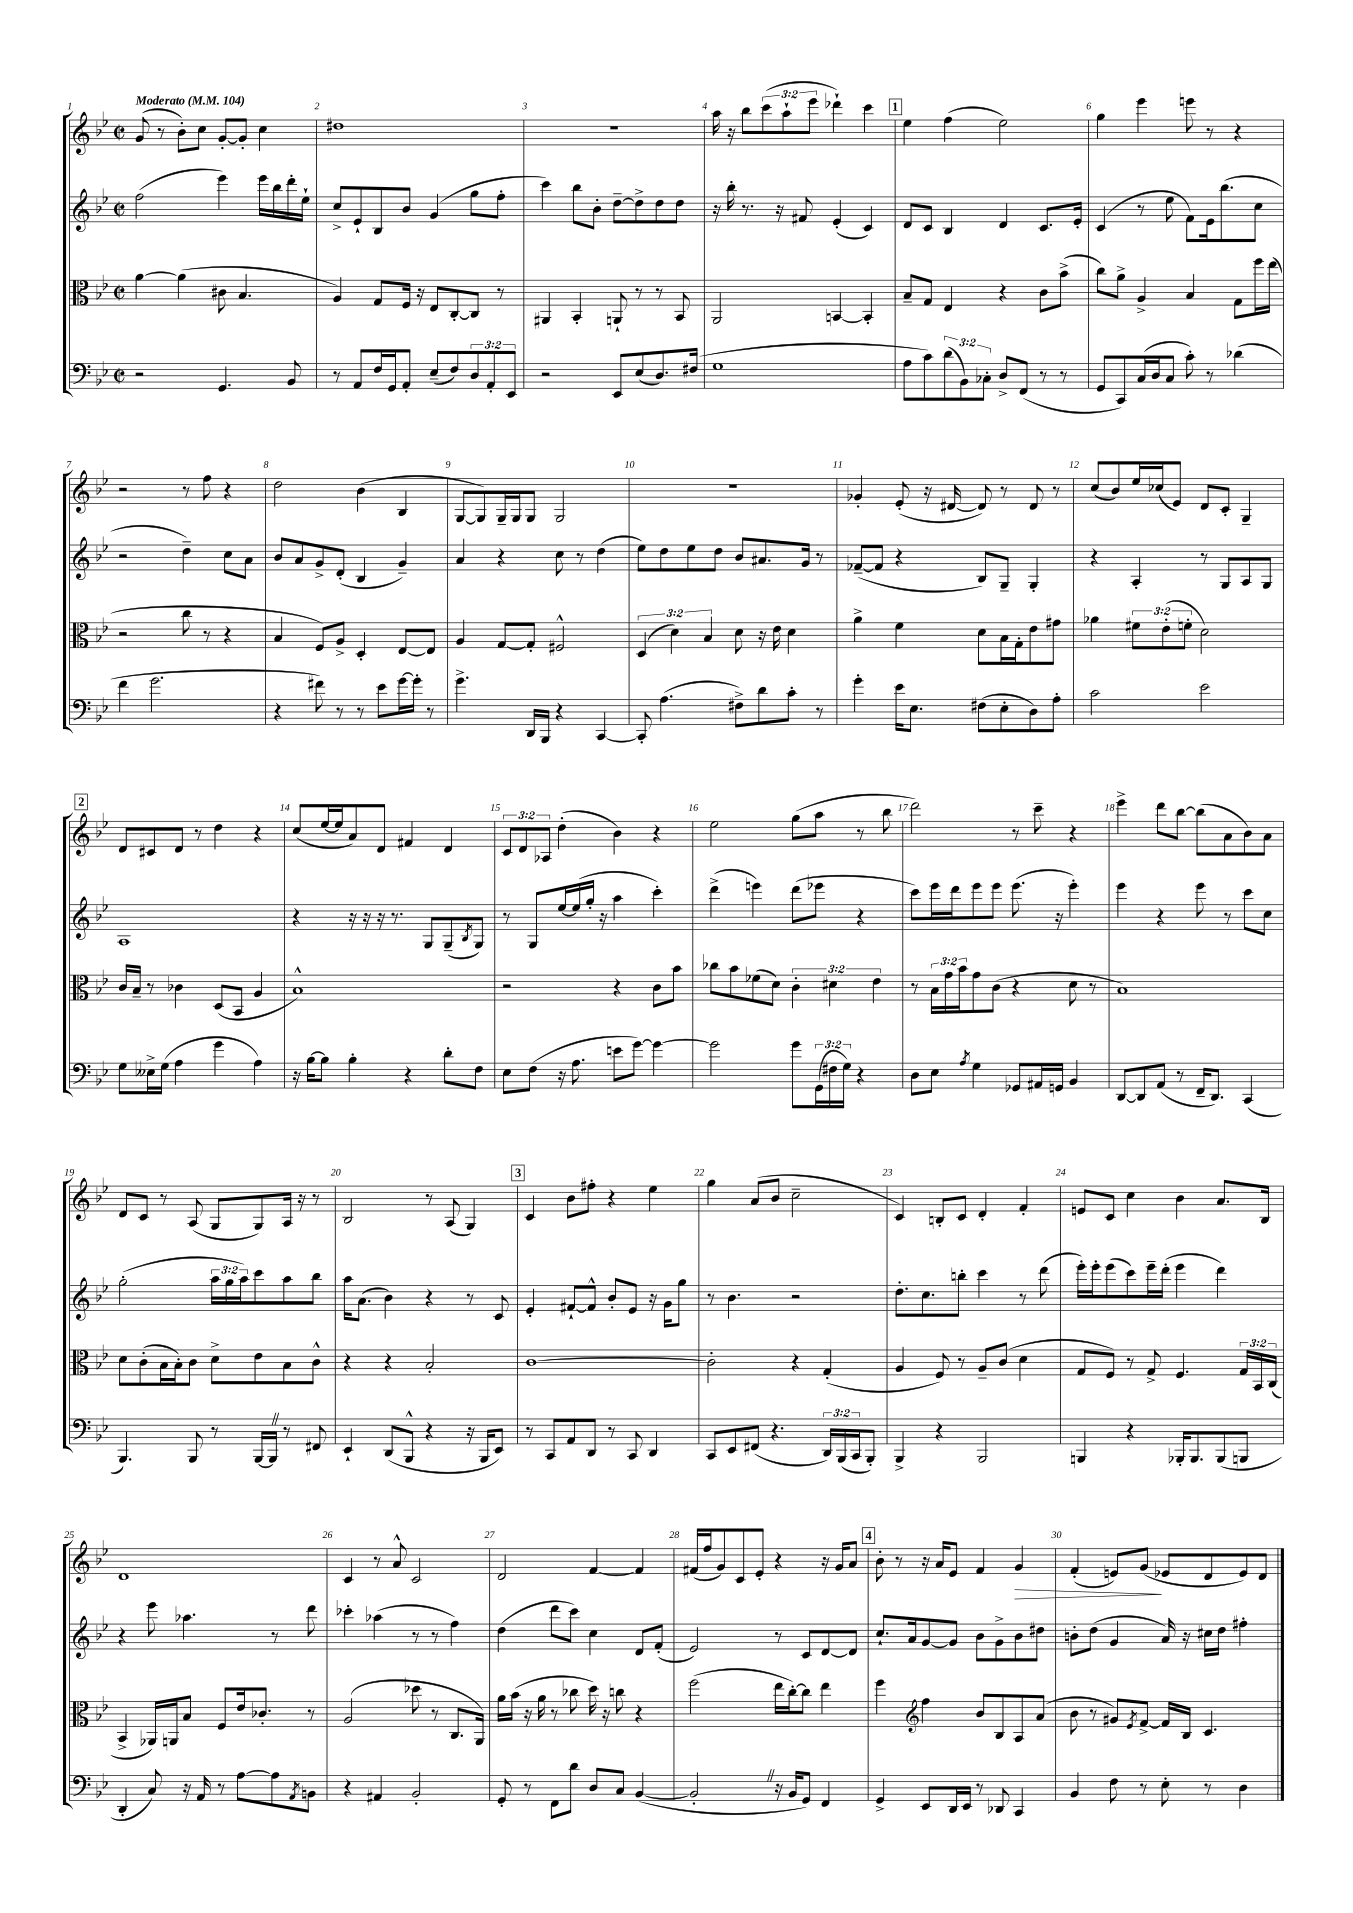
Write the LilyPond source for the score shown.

<<
\new StaffGroup <<
\new Staff = "s0" {
    \clef treble \key bes \major \defaultTimeSignature \time 2/2 \override Staff.TupletNumber.text = #tuplet-number::calc-fraction-text \tempo "Moderato" 4 = 104
    g'8( r8 bes'8-.) c''8 g'8~-. g'8-. c''4 |
    dis''1 |
    R1 |
    a''16 r16 bes''8 \tuplet 3/2 { c'''8( a''8-! ees'''8 } des'''4-!) c'''4 |
    \mark \markup { \box "1" } ees''4 f''4( ees''2) |
    g''4 ees'''4 e'''8 r8 r4 |
    r2 r8 f''8 r4 |
    d''2 bes'4( bes4 |
    g8~ g8) g16-- g16 g8 g2 |
    r1 |
    ges'4-. ees'8-.( r16 dis'16~ dis'8) r8 dis'8 r8 |
    c''8( bes'8) ees''16 ces''16( ees'8) d'8 c'8-. g4-- |
    \mark \markup { \box "2" } d'8 cis'8 d'8 r8 d''4 r4 |
    c''8( ees''16~ ees''16 a'8) d'8 fis'4 d'4 |
    \tuplet 3/2 { c'8 d'8 aes8 } d''4-.( bes'4) r4 |
    ees''2 g''8( a''8 r8 bes''8 |
    d'''2) r8 c'''8-- r4 |
    ees'''4-> d'''8 bes''8~ bes''8( a'8 bes'8) a'8 |
    d'8 c'8 r8 a8( g8 g8) a16 r16 r8 |
    bes2 r8 a8( g4) |
    \mark \markup { \box "3" } c'4 bes'8 fis''8-. r4 ees''4 |
    g''4 a'8( bes'8 c''2-- |
    c'4) b8-. c'8 d'4-. f'4-. |
    e'8 c'8 c''4 bes'4 a'8. bes16 |
    d'1 |
    c'4 r8 a'8-^ c'2 |
    d'2 f'4~ f'4 |
    fis'16( f''16 g'8) c'8 ees'8-. r4 r16 g'16 a'8 |
    \mark \markup { \box "4" } bes'8-. r8 r16 a'16 ees'8 f'4 g'4\> |
    f'4-.( e'8) g'8\!( ees'8 d'8 ees'8) d'8 \bar "|." |
}
\new Staff = "s1" {
    \clef treble \key bes \major \defaultTimeSignature \time 2/2 \override Staff.TupletNumber.text = #tuplet-number::calc-fraction-text
    f''2( ees'''4) ees'''16 bes''16 d'''16-. ees''16-! |
    c''8-> ees'8-! bes8 bes'8 g'4( g''8 f''8-. |
    c'''4) bes''8 bes'8-. d''8~-- d''8-> d''8 d''8 |
    r16 bes''16-. r8. r16 fis'8 ees'4-.( c'4) |
    \mark \markup { \box "1" } d'8 c'8 bes4 d'4 c'8. ees'16-. |
    c'4( r8 ees''8 f'8) ees'16 bes''8.( c''8 |
    r2 d''4--) c''8 a'8 |
    bes'8 a'8 g'8-> d'8-.( bes4 g'4--) |
    a'4 r4 c''8 r8 d''4( |
    ees''8) d''8 ees''8 d''8 bes'8 ais'8. g'16 r8 |
    fes'8~--( fes'8 r4 bes8) g8-- g4-. |
    r4 a4-. r8 g8 a8 g8 |
    \mark \markup { \box "2" } a1 |
    r4 r16 r16 r16 r8. g8 g8--( \acciaccatura { bes8 } g8) |
    r8 g8 ees''16~ ees''16( g''16-. r16 a''4 c'''4-.) |
    d'''4->( e'''4) d'''8( ees'''8 r4 |
    c'''8) ees'''16 d'''16 ees'''8 ees'''8 ees'''8.( r16 ees'''4-.) |
    ees'''4 r4 ees'''8 r8 c'''8 c''8 |
    g''2-.( \tuplet 3/2 { a''16 g''16 a''16) } c'''8 a''8 bes''8 |
    a''16 a'8.( bes'4) r4 r8 c'8 |
    \mark \markup { \box "3" } ees'4-. fis'8~-! fis'8-^ bes'8-. ees'8 r16 g'16 g''8 |
    r8 bes'4. r2 |
    d''8.-. c''8. b''8-. c'''4 r8 d'''8( |
    ees'''16-.) ees'''16-. ees'''8( c'''8) ees'''16-- d'''16-.( ees'''4 d'''4) |
    r4 ees'''8 aes''4. r8 d'''8 |
    ces'''4-. aes''4( r8 r8 f''4) |
    d''4( d'''8 c'''8) c''4 d'8 f'8-.( |
    ees'2) r8 c'8 d'8~ d'8 |
    \mark \markup { \box "4" } c''8.-! a'16 g'8~ g'8 bes'8 g'8-> bes'8 dis''8 |
    b'8-. d''8( g'4 a'16) r16 cis''16 d''16 fis''4-. \bar "|." |
}
\new Staff = "s2" {
    \clef alto \key bes \major \defaultTimeSignature \time 2/2 \override Staff.TupletNumber.text = #tuplet-number::calc-fraction-text
    a'4~ a'4( cis'8 bes4. |
    a4) g8 f16 r16 ees8 c8~-. c8 r8 |
    ais,4 bes,4-. a,8-! r8 r8 bes,8 |
    a,2 b,4~ b,4-. |
    \mark \markup { \box "1" } bes8-- g8 ees4 r4 c'8 bes'8->( |
    c''8) a'8-> a4-> bes4 g8 f''16 ees''16( |
    r2 c''8 r8 r4 |
    bes4 f8) a8-> d4-. ees8~ ees8 |
    a4 g8~ g8-. fis2-^ |
    \tuplet 3/2 { d4( d'4) bes4 } d'8 r16 ees'16 d'4 |
    a'4-> f'4 d'8 bes16 g16-. ees'8 gis'8 |
    aes'4 \tuplet 3/2 { fis'8 ees'8-.( f'8-. } d'2) |
    \mark \markup { \box "2" } c'16 bes16-- r8 ces'4 d8( bes,8 a4 |
    bes1-^) |
    r2 r4 c'8 bes'8 |
    ces''8 bes'8 fes'8( d'8) \tuplet 3/2 { c'4-. dis'4 ees'4 } |
    r8 \tuplet 3/2 { bes16 g'16 bes'16 } g'8 c'8( r4 d'8 r8 |
    bes1) |
    d'8 c'8-.( bes16 bes16-.) c'8 d'8-> ees'8 bes8 c'8-^ |
    r4 r4 bes2-. |
    \mark \markup { \box "3" } c'1~ |
    c'2-. r4 g4-.( |
    a4 f8) r8 a8-- c'8( d'4 |
    g8 f8) r8 g8-> f4. \tuplet 3/2 { g16 bes,16 c16( } |
    bes,4-> aes,16) a,16 bes8 f8 ees'16 ces'8.-. r8 |
    a2( des''8 r8 c8. a,16) |
    a'16 bes'16( r16 a'16 r8 ces''8 d''16) r16 c''8 r4 |
    f''2( ees''16 c''16~-.) c''8 ees''4 |
    \mark \markup { \box "4" } f''4 \clef treble f''4 bes'8 bes8 a8 a'8( |
    bes'8 r8 gis'8) \acciaccatura { ees'8 } f'8~-> f'16 bes16 c'4. \bar "|." |
}
\new Staff = "s3" {
    \clef bass \key bes \major \defaultTimeSignature \time 2/2 \override Staff.TupletNumber.text = #tuplet-number::calc-fraction-text
    r2 g,4. bes,8 |
    r8 a,8 f16 g,16 a,8-. ees8--( f8) \tuplet 3/2 { d8 a,8-. ees,8 } |
    r2 ees,8 ees8( d8.) fis16( |
    g1 |
    \mark \markup { \box "1" } a8 c'8) \tuplet 3/2 { d'8( bes,8) ces8-. } d8-> f,8( r8 r8 |
    g,8 c,8) c16( d16 c8 c'8-.) r8 des'4( |
    f'4 g'2. |
    r4 fis'8) r8 r8 ees'8 g'16~ g'16-. r8 |
    g'4.-> d,16 bes,,16 r4 c,4~ |
    c,8-. a4.( fis8->) d'8 c'8-. r8 |
    g'4-. ees'16 ees8. fis8( ees8-. d8) a8-. |
    c'2 ees'2 |
    \mark \markup { \box "2" } g8 eeses16-> g16( a4 g'4 a4) |
    r16 bes16~ bes8 bes4-. r4 d'8-. f8 |
    ees8 f8( r16 a8. e'8 g'8~) g'4~ |
    g'2 g'8 \tuplet 3/2 { g,16( fis16 g16) } r4 |
    d8 ees8 \acciaccatura { a8 } g4 ges,8 ais,16 g,16 bes,4 |
    d,8~ d,8 a,8( r8 f,16-- d,8.) c,4( |
    bes,,4.) bes,,8 r8 bes,,16~ bes,,16 \once \override BreathingSign.text = \markup { \musicglyph "scripts.caesura.straight" } \breathe r8 fis,8 |
    ees,4-! d,8( bes,,8-^ r4 r16 bes,,16 ees,8) |
    \mark \markup { \box "3" } r8 c,8 a,8 d,8 r8 c,8 d,4 |
    c,8 ees,8 fis,8( r4. \tuplet 3/2 { d,16) bes,,16( c,16 } bes,,8-.) |
    bes,,4-> r4 bes,,2 |
    b,,4 r4 bes,,16-. bes,,8. bes,,8( b,,8 |
    d,4-. c8) r16 a,16 r8 a8~ a8 \acciaccatura { a,8 } b,8 |
    r4 ais,4 bes,2-. |
    g,8-. r8 f,8 d'8 d8 c8 bes,4~( |
    bes,2-. \once \override BreathingSign.text = \markup { \musicglyph "scripts.caesura.straight" } \breathe r16 bes,16 g,8) f,4 |
    \mark \markup { \box "4" } g,4-> ees,8 d,16 ees,16 r8 des,8 c,4 |
    bes,4 f8 r8 ees8-. r8 d4 \bar "|." |
}
>>
>>
\layout { \context { \Score \override BarNumber.break-visibility = ##(#f #t #t) barNumberVisibility = #all-bar-numbers-visible } }
